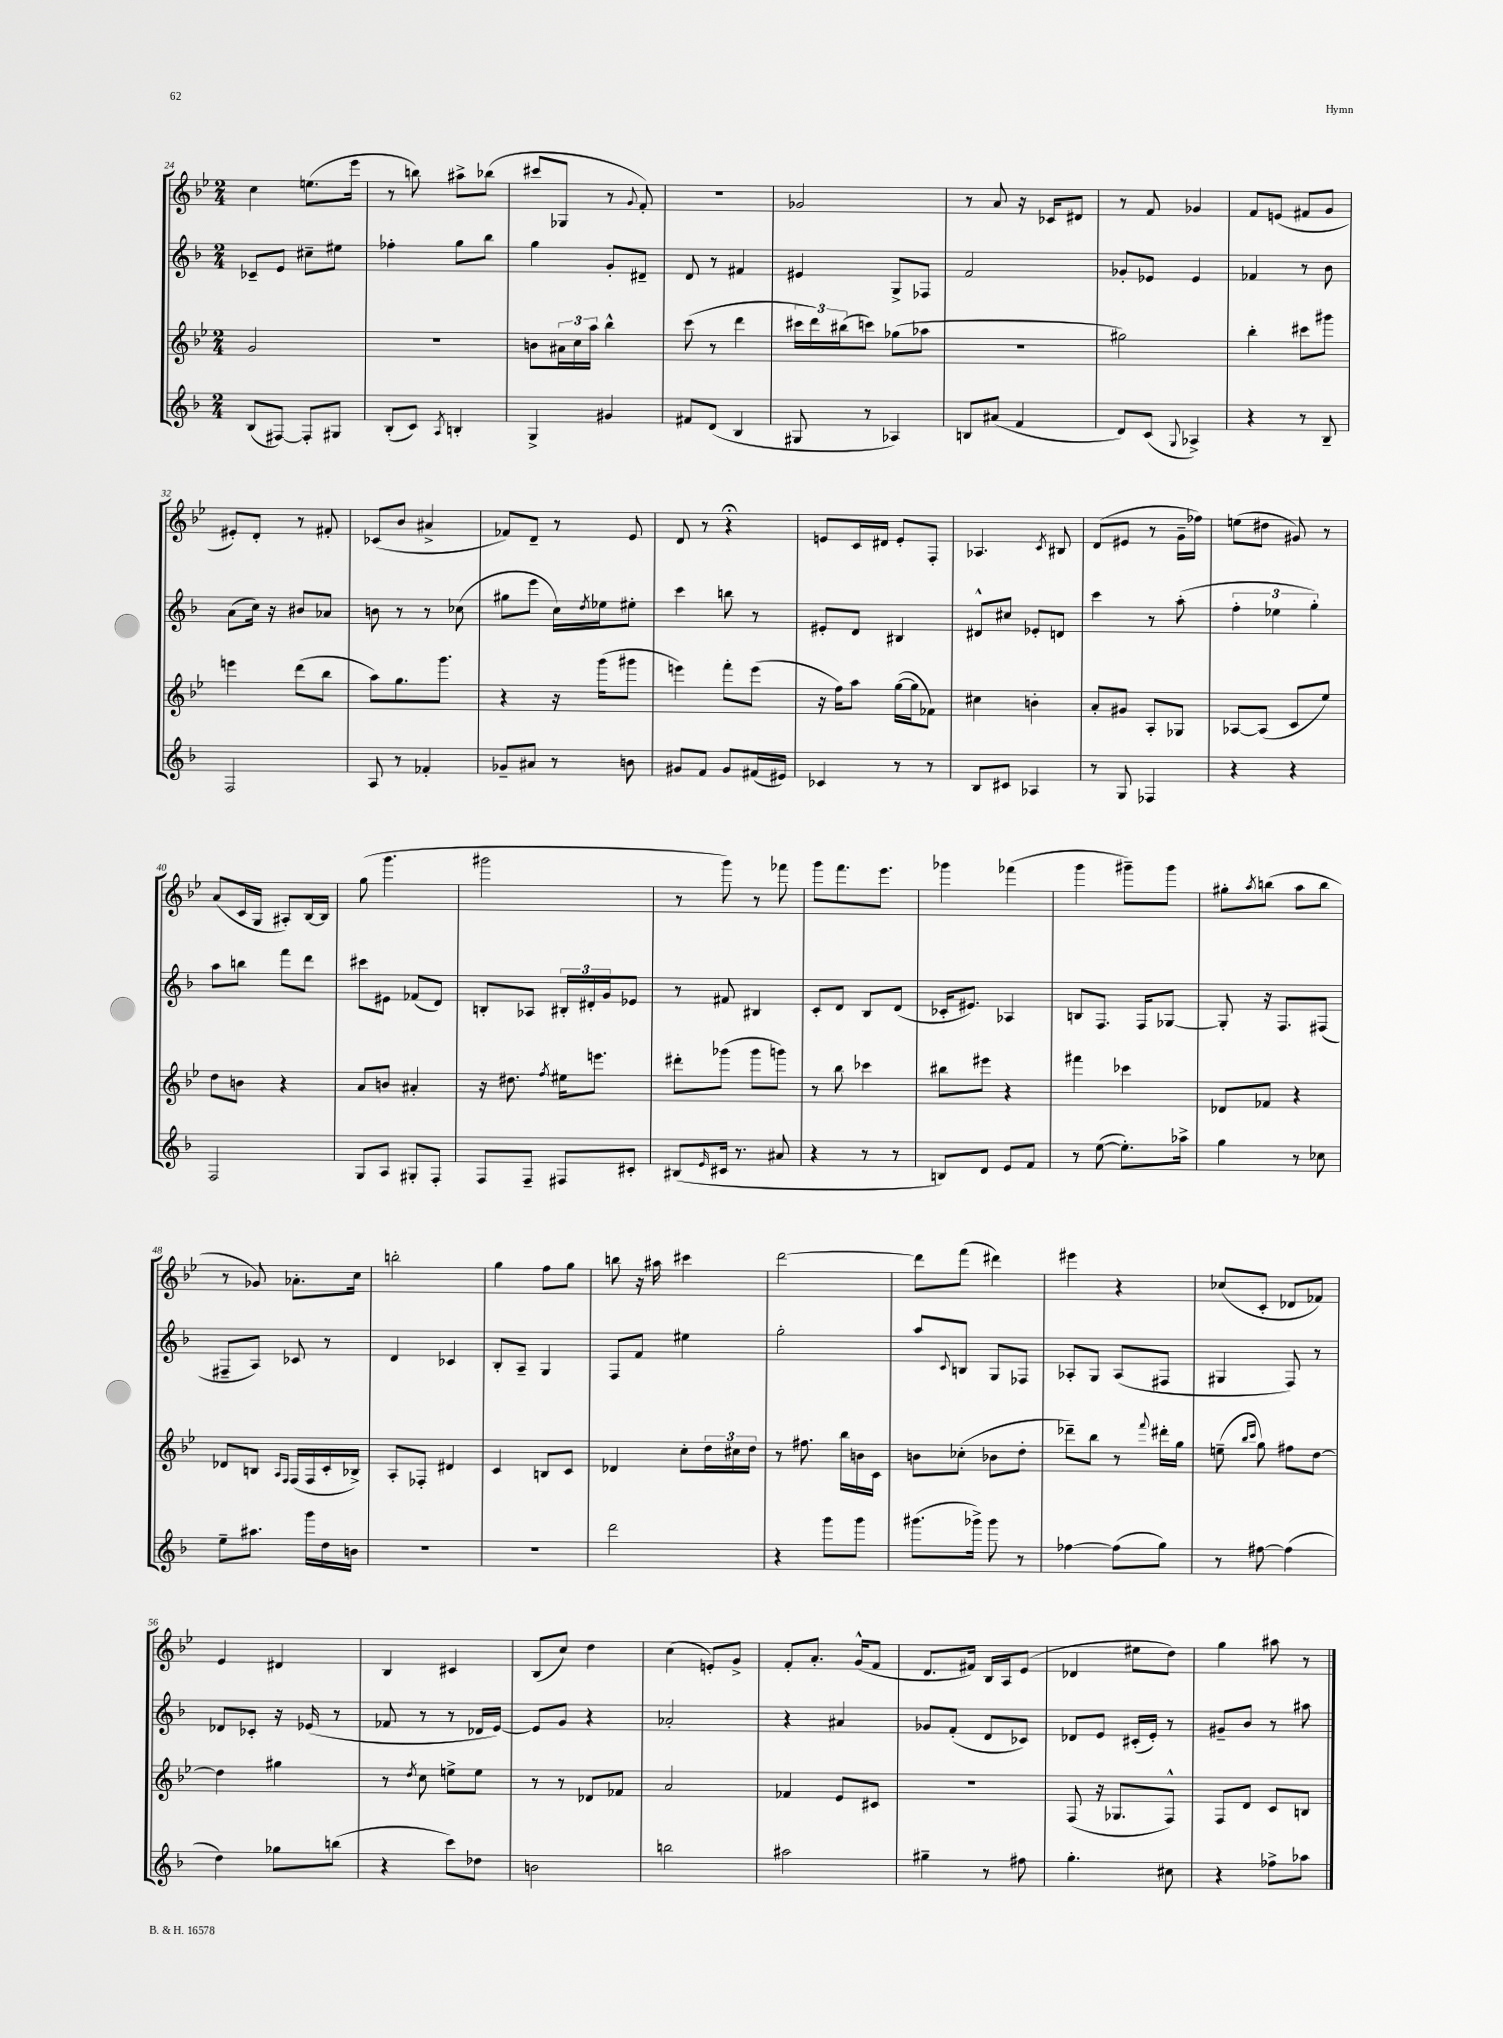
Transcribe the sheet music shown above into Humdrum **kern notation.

**kern	**kern	**kern	**kern
*staff4	*staff3	*staff2	*staff1
*clefG2	*clefG2	*clefG2	*clefG2
*k[b-]	*k[b-e-]	*k[b-]	*k[b-e-]
*M2/4	*M2/4	*M2/4	*M2/4
(8B-	2g	8c-~	4cc
[8F#)	.	8e	.
8F#']	.	8cc#~	(8.ee
8G#	.	8ee#	.
.	.	.	16eee-
=	=	=	=
(8B-'	2r	4ff-'	8r
8c)	.	.	8bb)
8qA	.	.	.
4B'	.	8gg	8aa#^
.	.	8bb-	(8bb-
=	=	=	=
4G^	8b	4gg	8ccc#
.	24a#	.	8G-
.	24cc	.	.
.	24aa	.	.
4g#	4bb-^^	8g'	8r
.	.	.	8qqg
.	.	8d#~	8f')
=	=	=	=
8f#	(8ccc	8d	2r
(8d	8r	8r	.
4B-	4ddd	4f#	.
=	=	=	=
8G#	24ccc#	4e#	2g-
.	24ddd)	.	.
.	(24bb#	.	.
8r	8ccc)	.	.
4A-)	(8gg-	8G^	.
.	8aa-	8F-	.
=	=	=	=
8B	2r	2f	8r
(8a#	.	.	8a
4f	.	.	16r
.	.	.	16c-
.	.	.	8d#
=	=	=	=
8d)	2gg#)	8g-'	8r
(8c	.	8e-	8f
8qqG	.	.	.
4A-^)	.	4e-	4g-
=	=	=	=
4r	4bb-'	4f-	8f
.	.	.	(8e
8r	8ccc#	8r	8f#
8B-~	8ggg#	8b-	8g
=	=	=	=
2F	4eee	(8a	8e#')
.	.	16cc)	8d'
.	.	16r	.
.	(8ddd	8b#	8r
.	8bb-	8a-	8f#'
=	=	=	=
8A	8aa)	8b	(8c-
8r	8.gg	8r	8b-
4f-'	.	8r	4a#^
.	8.ggg	.	.
.	.	(8cc-	.
=	=	=	=
8g-~	4r	8gg#	8f-)
8a#	.	8eee	8d~
8r	16r	16cc)	8r
.	.	8qdd	.
.	(16ggg	16ee-	.
8b	8ggg#	8ee#'	8e-
=	=	=	=
8g#	4eee)	4ccc	8d
8f	.	.	8r
8g#	8fff'	8bb	4r;
(16f#	(8eee	8r	.
16e#)	.	.	.
=	=	=	=
4c-	16r	8e#'	8e
.	16ff)	.	.
.	8aa	8d	16c
.	.	.	16d#
8r	([16gg	4B#	8e'
.	16gg]	.	.
8r	8f-)	.	8F'
=	=	=	=
8B-	4cc#	8d#^^	4.A-
8c#	.	8cc#	.
4A-	4b'	8e-'	.
.	.	.	8qc
.	.	8d	8B#
=	=	=	=
8r	8a'	4ccc	(8d
8G	8g#	.	8e#
4F-	8A'	8r	8r
.	8G-	(8aa'	16g~
.	.	.	16ff-)
=	=	=	=
4r	[8A-	6ff'	(8ee
.	(8A-]	.	8dd#
.	.	6ee-	.
4r	8c	.	8g#)
.	.	6gg')	.
.	8ee-)	.	8r
=	=	=	=
2F	8dd	8aa	(8a
.	8b	8bb	16c
.	.	.	16G
.	4r	8fff	8A#')
.	.	8ddd	[16B-
.	.	.	16B-]
=	=	=	=
8G	8a	8ccc#	(8gg
8A	8b	8e#	4.ggg
8G#'	4a#'	(8f-	.
8F'	.	8d)	.
=	=	=	=
8F	16r	8B'	2ggg#
.	8.dd#	.	.
8F~	.	8A-	.
.	8qff	.	.
8F#	16ee#	24B#'	.
.	.	24d#'	.
.	8.eee	.	.
.	.	24g	.
8c#'	.	8e-	.
=	=	=	=
(8B#	8ddd#'	8r	8r
16qqe	.	.	.
16c#	(8ggg-	8f#	8ggg)
8.r	.	.	.
.	8ggg-	4B#	8r
8a#	8ggg)	.	8fff-
=	=	=	=
4r	8r	8c'	8ggg
.	8bb-	8d	8.fff
8r	4ccc-	8B-	.
.	.	.	8.eee-
8r	.	(8d	.
=	=	=	=
8B)	8bb#	16c-'	4ggg-
.	.	8.e#)	.
8d	8eee#	.	.
8e	4r	4A-	(4fff-
8f	.	.	.
=	=	=	=
8r	4fff#	8B	4ggg
([8ee	.	8.F	.
8.ee'])	4ccc-	.	8ggg#~)
.	.	16F	.
.	.	[8G-	8ggg#
16aa-^	.	.	.
=	=	=	=
4gg	8d-	8G-']	8gg#'
.	.	.	8qaa
.	8f-	16r	(8bb
.	.	8.F	.
8r	4r	.	8aa
8cc-	.	(8F#	8bb
=	=	=	=
8ee~	8d-	8F#~	8r
8.aa#	8B	8A)	8g-)
.	16qqA	.	.
.	16qqF	.	.
.	(16F	8c-	8.a-'
16ggg	16F	.	.
16dd	16c'	8r	.
16b	16B-^)	.	16cc
=	=	=	=
2r	8A'	4d	2bb'
.	8F-'	.	.
.	4d#	4c-	.
=	=	=	=
2r	4c	8B-'	4gg
.	.	8A~	.
.	8B	4G	8ff
.	8c	.	8gg
=	=	=	=
2ddd	4d-	8F	8bb
.	.	8f	16r
.	.	.	16aa#
.	8cc'	4ee#	4ccc#
.	24dd	.	.
.	24cc#	.	.
.	24dd	.	.
=	=	=	=
4r	8r	2gg'	[2ddd
.	8.ff#	.	.
8ggg	.	.	.
.	16bb-	.	.
8ggg	16b	.	.
.	16c	.	.
=	=	=	=
(8.ggg#	8b	8aa	8ddd]
.	.	8qqc	.
.	(8cc-'	8B	(8fff
16ggg-^)	.	.	.
8ggg-	8b-	8G	4ddd#)
8r	8dd'	8F-	.
=	=	=	=
[4ff-	8ddd-~)	8A-'	4eee#
.	8bb-	8G	.
(8ff-]	8r	(8A-	4r
.	8qqfff	.	.
8gg)	16ddd#'	8F#	.
.	16gg	.	.
=	=	=	=
8r	(8ee~	4G#	(8cc-
.	16qqbb-	.	.
.	16qqccc	.	.
[8ff#	8gg)	.	8c'
(4ff#]	8ff#	8F)	8d-
.	[8dd	8r	8f-)
=	=	=	=
4dd)	4dd]	8d-	4e-
.	.	8c-'	.
8gg-	4gg#	16r	4d#
.	.	(16e-	.
(8bb	.	8r	.
=	=	=	=
4r	8r	8f-	4B-
.	8qdd	.	.
.	8cc	8r	.
8ccc)	8ee^	8r	4c#
8dd-	8ee	16d-	.
.	.	[16e)	.
=	=	=	=
2b	8r	8e]	(8B-
.	8r	8g	8cc)
.	8d-	4r	4dd
.	8f-	.	.
=	=	=	=
2bb	2a	2a-'	(4cc
.	.	.	8e')
.	.	.	8g^
=	=	=	=
2aa#	4f-	4r	8f'
.	.	.	8.a'
.	8e-	4a#	.
.	.	.	(16g^^
.	8c#	.	8f
=	=	=	=
4gg#~	2r	8g-	8.d
.	.	(8f'	.
.	.	.	16f#)
8r	.	8d	16B-
.	.	.	16A
8ff#	.	8c-)	(8e-
=	=	=	=
4.gg'	(8F	8d-	4d-
.	16r	8e	.
.	8.G-	.	.
.	.	(16c#'	8ee#
.	.	16e')	.
8cc#	8F^^)	8r	8dd)
=	=	=	=
4r	8F	8g#~	4gg
.	8d	8b-	.
8ff-^	8c	8r	8aa#
8aa-	8B	8aa#	8r
==	==	==	==
*-	*-	*-	*-
